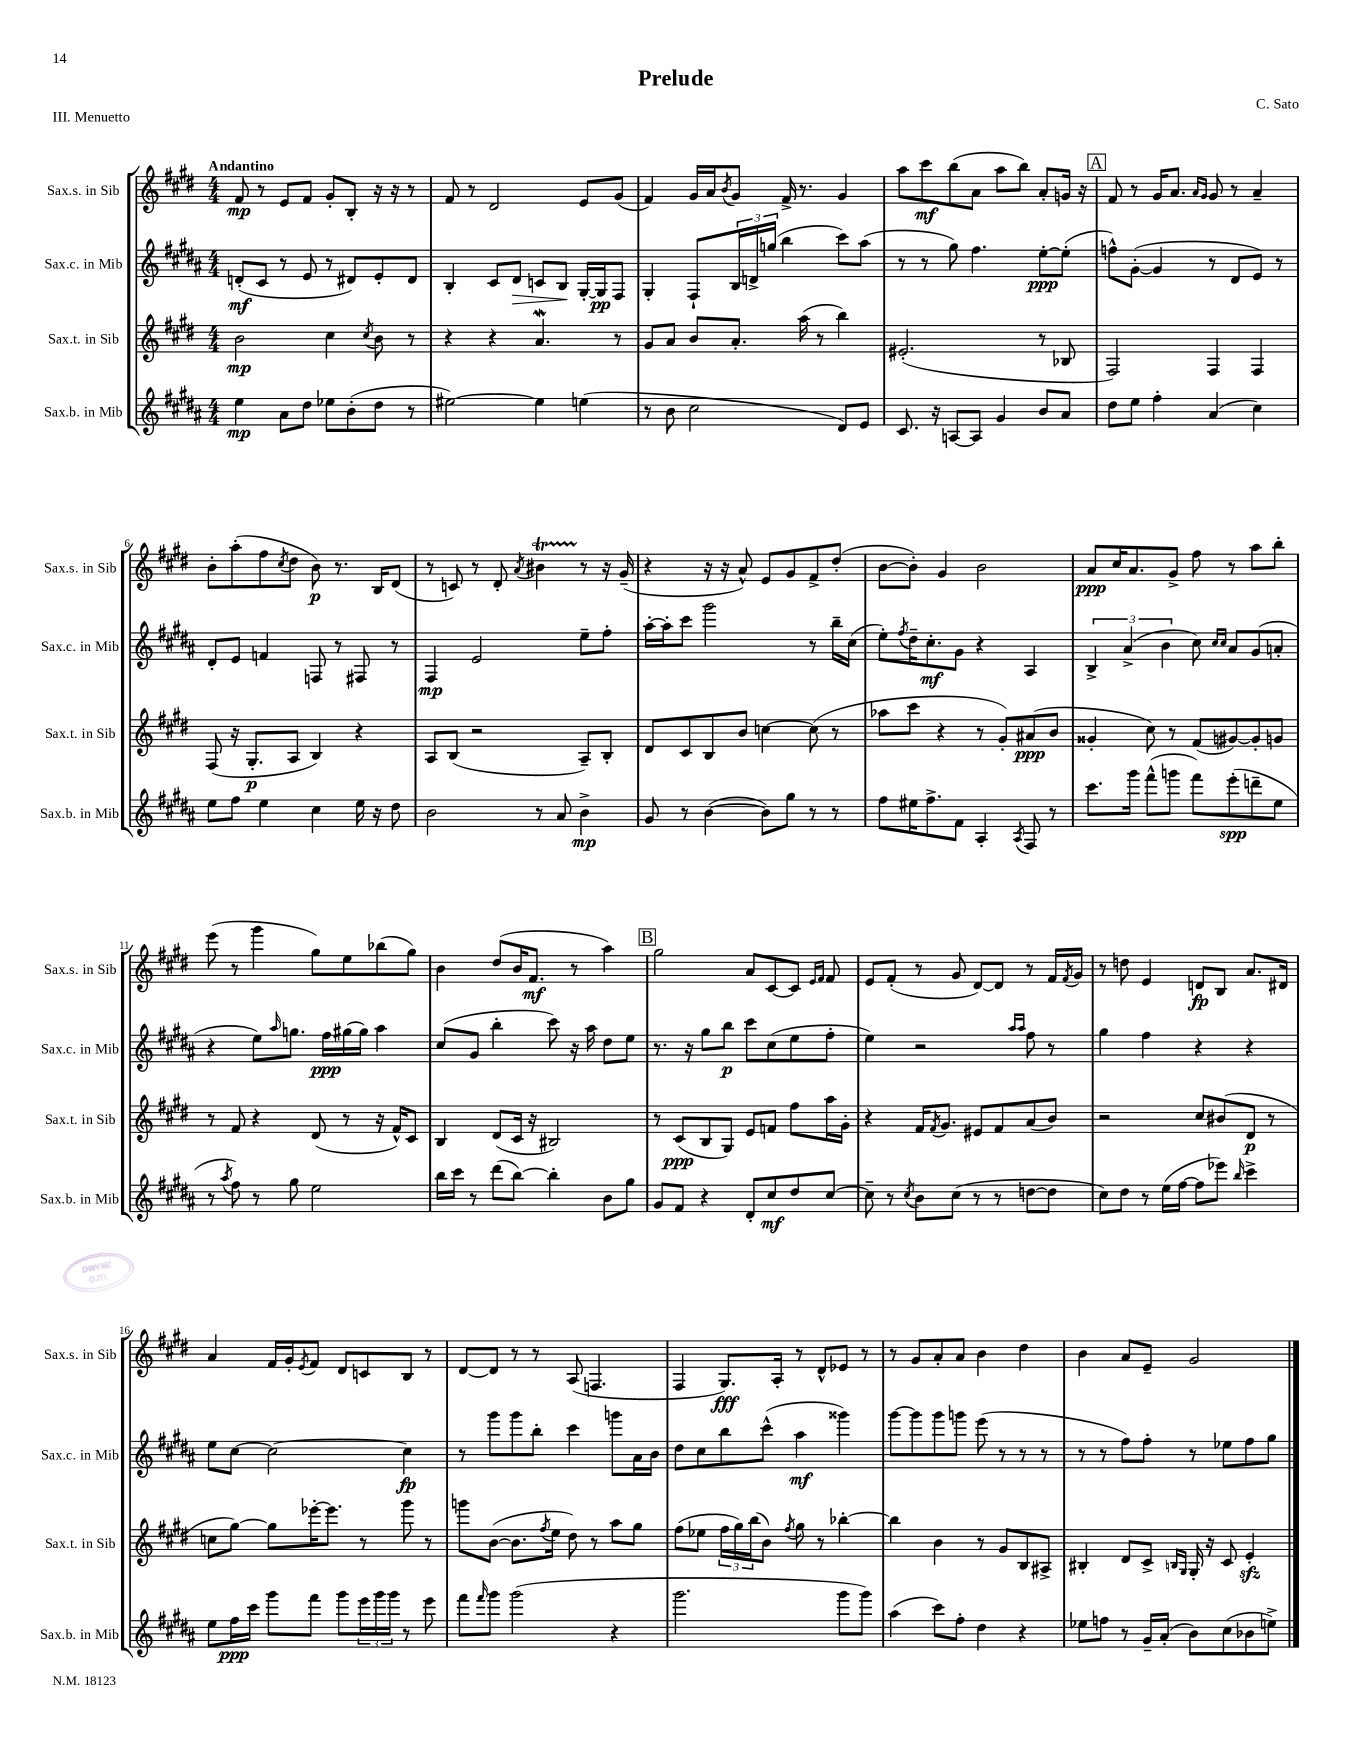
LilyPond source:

\header { title = "Prelude" composer = "C. Sato" piece = "III. Menuetto" }
<<
\new StaffGroup <<
\new Staff = "s0" \with { instrumentName = "Sax.s. in Sib" shortInstrumentName = "Sax.s. in Sib" } {
    \clef treble \key e \major \numericTimeSignature \time 4/4 \tempo "Andantino"
    fis'8\mp r8 e'8 fis'8 gis'8-. b8-. r16 r16 r8 |
    fis'8 r8 dis'2 e'8 gis'8( |
    fis'4) gis'16 a'16 \acciaccatura { b'8 } gis'8 fis'16-> r8. gis'4 |
    a''8 cis'''8\mf b''8( a'8 a''8 b''8) a'8-. g'16 r16 |
    \mark \markup { \box "A" } fis'8 r8 gis'16 a'8. \grace { a'16 gis'16 } gis'8 r8 a'4-- |
    b'8-. a''8-.( fis''8 \acciaccatura { cis''8 } dis''8 b'8\p) r8. b16 dis'8( |
    r8 c'8) r8 dis'8-. \acciaccatura { a'8 } bis'4\startTrillSpan r8\stopTrillSpan r16 gis'16--( |
    r4 r16 r16 a'8-^) e'8 gis'8 fis'8-> dis''8-.( |
    b'8~ b'8-.) gis'4 b'2 |
    a'8\ppp cis''16 a'8. gis'8-> fis''8 r8 a''8 b''8-. |
    e'''8( r8 gis'''4 gis''8) e''8 bes''8( gis''8) |
    b'4 dis''8( b'16 fis'8.\mf r8 a''4) |
    \mark \markup { \box "B" } gis''2 a'8 cis'8~ cis'8 \grace { e'16 fis'16 } fis'8 |
    e'8 fis'8-.( r8 gis'8 dis'8~) dis'8 r8 fis'16 \acciaccatura { fis'8 } gis'16 |
    r8 d''8 e'4 d'8\fp b8 a'8. dis'16 |
    a'4 fis'16 gis'16-. \acciaccatura { e'8 } fis'8 dis'8 c'8 b8 r8 |
    dis'8~ dis'8 r8 r8 a8( f4. |
    fis4 gis8.\fff) a16-. r8 dis'8-^ ees'8 r8 |
    r8 gis'8 a'8-. a'8 b'4 dis''4 |
    b'4 a'8 e'8-- gis'2 \bar "|." |
}
\new Staff = "s1" \with { instrumentName = "Sax.c. in Mib" shortInstrumentName = "Sax.c. in Mib" } {
    \clef treble \key b \major \numericTimeSignature \time 4/4
    d'8-.\mf( cis'8 r8 e'8 r8 dis'8) e'8-. dis'8 |
    b4-. cis'8 dis'8\> c'8 b8\! gis16~-. gis16\pp fis8 |
    gis4-. fis8-! \tuplet 3/2 { b16 d'16-> g''16( } b''4 cis'''8) ais''8( |
    r8 r8 gis''8) fis''4. e''8~-.\ppp e''8-.( |
    \mark \markup { \box "A" } f''8-^) gis'8~-.( gis'4 r8 dis'8 e'8) r8 |
    dis'8-. e'8 f'4 f8 r8 fis8 r8 |
    fis4\mp e'2 e''8-- fis''8-. |
    ais''16~-. ais''16-. cis'''8 gis'''2 r8 b''16-- cis''16( |
    e''8-.) \acciaccatura { fis''8 } dis''16-- cis''8.-.\mf gis'8 r4 ais4 |
    \tuplet 3/2 { b4-> ais'4->( b'4 } cis''8) \grace { cis''16 cis''16 } ais'8 gis'8( a'8-. |
    r4 e''8) \grace { ais''16 } g''8. fis''16\ppp gis''16( gis''16) ais''4 |
    cis''8( gis'8 b''4-. cis'''8) r16 ais''16 dis''8 e''8 |
    \mark \markup { \box "B" } r8. r16 gis''8 b''8\p cis'''8 cis''8( e''8 fis''8-. |
    e''4) r2 \grace { ais''16 ais''16 } fis''8 r8 |
    gis''4 fis''4 r4 r4 |
    e''8 cis''8~ cis''2~ cis''4\fp |
    r8 gis'''8 gis'''8 b''8-. cis'''4 g'''8 ais'16 b'16 |
    dis''8 cis''8 b''8 cis'''8-^( ais''4\mf gisis'''4) |
    gis'''8~ gis'''8 gis'''8 g'''8 e'''8( r8 r8 r8 |
    r8 r8 fis''8) fis''8-. r8 ees''8 fis''8 gis''8 \bar "|." |
}
\new Staff = "s2" \with { instrumentName = "Sax.t. in Sib" shortInstrumentName = "Sax.t. in Sib" } {
    \clef treble \key e \major \numericTimeSignature \time 4/4
    b'2\mp cis''4 \acciaccatura { cis''8 } b'8 r8 |
    r4 r4 a'4.\mordent r8 |
    gis'8 a'8 b'8 a'8.-. a''16( r8 b''4) |
    eis'2.-.( r8 bes8 |
    \mark \markup { \box "A" } fis2) fis4 fis4 |
    fis8( r16 gis8.-.\p a8 b4) r4 |
    a8 b8( r2 a8--) b8-. |
    dis'8 cis'8 b8 b'8 c''4~ c''8( r8 |
    aes''8 cis'''8 r4 r8 gis'8-.) ais'8\ppp( b'8 |
    gisis'4-. cis''8) r8 fis'8( gis'8~) gis'8-. g'8 |
    r8 fis'8 r4 dis'8( r8 r16 fis'16-^) cis'8 |
    b4 dis'8( cis'16 r16 bis2) |
    \mark \markup { \box "B" } r8 cis'8\ppp( b8 gis8) e'8 f'8 fis''8 a''16 gis'16-. |
    r4 fis'16 \acciaccatura { fis'8 } gis'8. eis'8 fis'8 a'8( b'8) |
    r2 cis''8 bis'8( dis'8\p r8 |
    c''8 gis''8~) gis''8 ees'''16~-. ees'''8. r8 gis'''8 r8 |
    g'''8 b'8~( b'8. \acciaccatura { fis''8 } e''16 dis''8) r8 a''8 gis''8 |
    fis''8( ees''8 \tuplet 3/2 { fis''16 gis''16) b''16( } b'8) \acciaccatura { fis''8 } gis''8 r8 bes''4~-. |
    bes''4 b'4 r8 gis'8 b8 ais8-> |
    bis4-. dis'8 cis'8-> \grace { b16 gis16 } gis16-. r16 cis'8 e'4-.\sfz \bar "|." |
}
\new Staff = "s3" \with { instrumentName = "Sax.b. in Mib" shortInstrumentName = "Sax.b. in Mib" } {
    \clef treble \key b \major \numericTimeSignature \time 4/4
    e''4\mp ais'8 dis''8 ees''8 b'8-.( dis''8 r8 |
    eis''2~) eis''4 e''4( |
    r8 b'8 cis''2 dis'8) e'8 |
    cis'8. r16 a8~ a8 gis'4 b'8 ais'8 |
    \mark \markup { \box "A" } dis''8 e''8 fis''4-. ais'4( cis''4) |
    e''8 fis''8 e''4 cis''4 e''16 r16 dis''8 |
    b'2 r8 ais'8 b'4->\mp |
    gis'8 r8 b'4~( b'8) gis''8 r8 r8 |
    fis''8 eis''16 fis''8.-> fis'8 ais4-. \acciaccatura { ais8 } fis8 r8 |
    cis'''8. gis'''16 fis'''8-^( g'''8 fis'''8) e'''8-.\spp( d'''8-- e''8 |
    r8 \acciaccatura { ais''8 } fis''8) r8 gis''8 e''2 |
    b''16 cis'''16 r8 dis'''8( b''8~) b''4-. b'8 gis''8 |
    \mark \markup { \box "B" } gis'8 fis'8 r4 dis'8-. cis''8\mf dis''8 cis''8~ |
    cis''8-- r8 \acciaccatura { cis''8 } b'8 cis''8( r8 r8 d''8~ d''8 |
    cis''8) dis''8 r8 e''16( fis''16~ fis''8 ees'''8) \grace { b''16 } cis'''4-> |
    e''8 fis''16\ppp cis'''16 gis'''8 fis'''8 gis'''8 \tuplet 3/2 { e'''16 gis'''16 gis'''16 } r8 e'''8 |
    fis'''8 \grace { fis'''16 } gis'''8 gis'''2( r4 |
    gis'''2. gis'''8 gis'''8) |
    ais''4( cis'''8) fis''8-. dis''4 r4 |
    ees''8 f''8 r8 gis'16-- ais'16-.( b'8) cis''8( bes'8 e''8->) \bar "|." |
}
>>
>>
